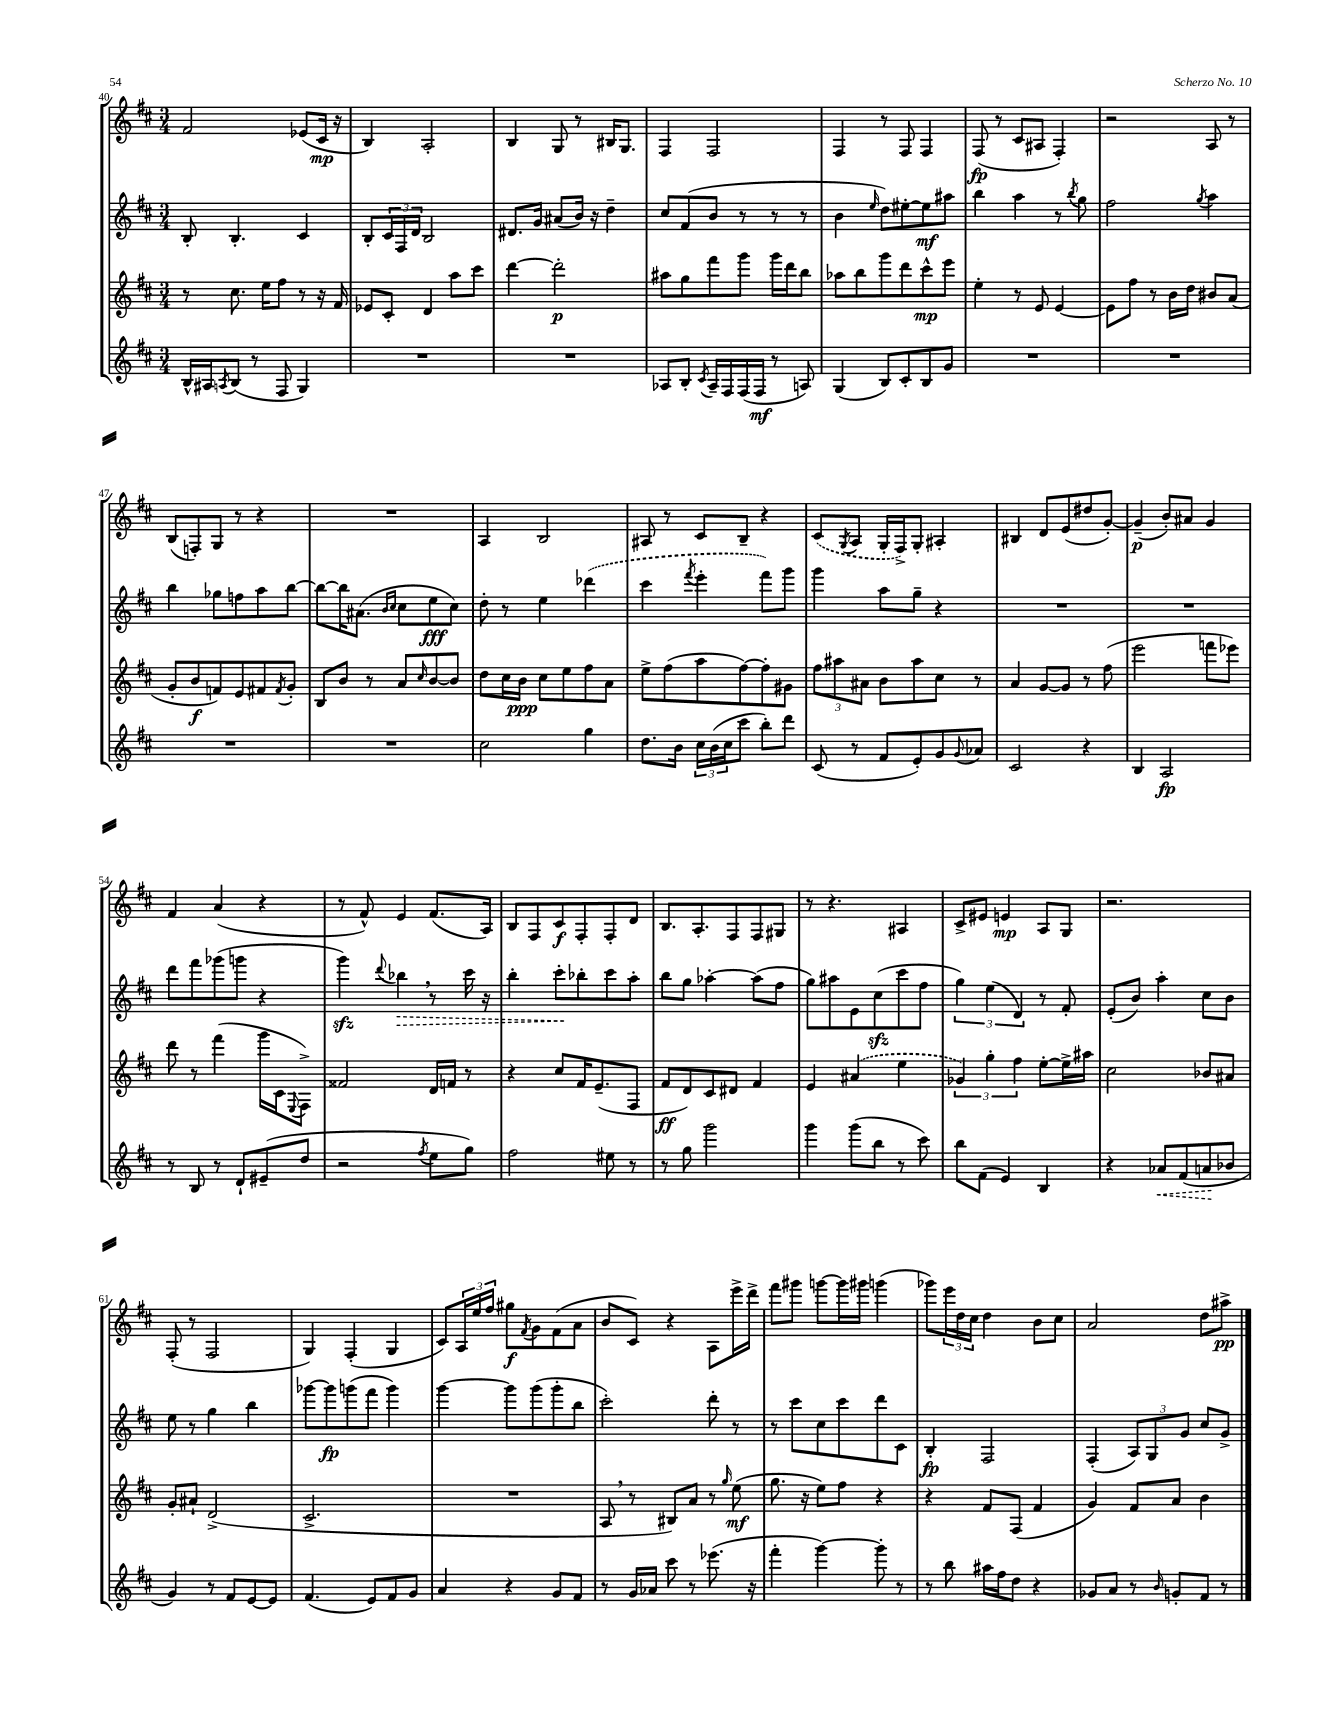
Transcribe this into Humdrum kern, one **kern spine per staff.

**kern	**kern	**kern	**kern
*staff4	*staff3	*staff2	*staff1
*clefG2	*clefG2	*clefG2	*clefG2
*k[f#c#]	*k[f#c#]	*k[f#c#]	*k[f#c#]
*M3/4	*M3/4	*M3/4	*M3/4
16B^^/LL	8r	8B'/	2f#/
16A#/J	.	.	.
8qA/	.	.	.
(8B/J	8.cc#\	4.B'/	.
8r	.	.	.
.	16ee\LK	.	.
8F#/	8ff#\J	.	.
4G/)	8r	4c#/	(8e-/L
.	16r	.	16c#/Jk
.	16f#/	.	16r
=	=	=	=
2.r	8e-/L	8B'/L	4B/)
.	8c#'/J	24c#/L	.
.	.	24F#/	.
.	.	24d/JJ	.
.	4d/	2B/	2A'/
.	8aa\L	.	.
.	8ccc#\J	.	.
=	=	=	=
2.r	[4ddd\	8.d#/L	4B/
.	.	16g/Jk	.
.	2ddd'\]	(8a#/L	8G/
.	.	16b/Jk)	8r
.	.	16r	.
.	.	4dd~\	16B#/LK
.	.	.	8.G/J
=	=	=	=
8A-/L	8aa#\L	8cc#/L	4F#/
8B'/J	8gg\	(8f#/	.
8qc#/	.	.	.
16A-~/LL	8fff#\	8b/J	2F#/
16F#/	.	.	.
(16F#/	8ggg\J	8r	.
16F#/JJ	.	.	.
8r	16ggg\LL	8r	.
.	16ddd\J	.	.
8A/)	8bb\J	8r	.
=	=	=	=
(4G/	8aa-\L	4b\	4F#/
.	8bb\	.	.
.	.	16qqee/	.
8B/L)	8ggg\	8dd\L)	8r
8c#'/	8ddd\	[8ee#'\	8F#/
8B/	8ccc#^^\	8ee#\]	4F#/
8g/J	8eee\J	8aa#\J	.
=	=	=	=
2.r	4ee'\	4bb\	(8F#/
.	.	.	8r
.	8r	4aa\	8c#/L
.	8e/	.	8A#/J
.	[4e/	8r	4F#'/)
.	.	8qbb/	.
.	.	8gg\	.
=	=	=	=
2.r	8e\]L	2ff#\	2r
.	8ff#\J	.	.
.	8r	.	.
.	16b\LL	.	.
.	16dd\JJ	.	.
.	.	8qgg/	.
.	8b#/L	4aa\	8A/
.	(8a/J	.	8r
=	=	=	=
2.r	8g'/L	4bb\	(8B/L
.	8b/	.	8F'/)
.	8f/)	8gg-\L	8G/J
.	8e/	8ff\	8r
.	8f#/	8aa\	4r
.	8qf#/	.	.
.	8g'/J	[8bb\J	.
=	=	=	=
2.r	8B/L	8bb\_L	2.r
.	8b/J	16bb\]K	.
.	.	(8.a#\J	.
.	8r	.	.
.	.	16qqb/LL	.
.	.	16qqcc#/JJ	.
.	8a/L	8cc#\L	.
.	16qqcc#/	.	.
.	[8b/	8ee\	.
.	8b/]J	8cc#\J)	.
=	=	=	=
2cc#\	8dd\L	8dd'\	4A/
.	16cc#\L	8r	.
.	16b\JJ	.	.
.	8cc#\L	4ee\	2B/
.	8ee\	.	.
4gg\	8ff#\	(4ddd-\	.
.	8a\J	.	.
=	=	=	=
8.dd\L	8ee^\L	4ccc#\	8A#/
.	(8ff#\	.	8r
16b\Jk	.	.	.
.	.	8qfff#/	.
24cc#\LL	8aa\	4eee'\	8c#/L
(24b\	.	.	.
24cc#\J	.	.	.
8ccc#\J	[8ff#\)	.	8B~/J
8bb'\L)	8ff#'\]	8fff#\L)	4r
8ddd\J	8g#\J	8ggg\J	.
=	=	=	=
(8c#/	12ff#\L	4ggg\	(8c#/L
.	12aa#\	.	.
.	.	.	8qG/
8r	.	.	8A/J
.	12a#\J	.	.
8f#/L	8b\L	8aa\L	16G'/LL
.	.	.	16F#^/J)
8e'/)	8aa#\	8gg~\J	8G'/J
8g/	8cc#\J	4r	4A#'/
8qqg/	.	.	.
8a-/J	8r	.	.
=	=	=	=
2c#/	4a/	2.r	4B#/
.	[8g/L	.	8d/L
.	8g/]J	.	(8e/
4r	8r	.	8dd#/
.	(8ff#\	.	[8g'/J)
=	=	=	=
4B/	2eee\	2.r	(4g~/]
2A/	.	.	8b'/L)
.	.	.	8a#/J
.	8fff\L	.	4g/
.	8eee-\J)	.	.
=	=	=	=
8r	8ddd\	8ddd\L	4f#/
8B/	8r	8fff#\	.
8r	(4fff#\	(8ggg-\	(4a/
8d`/L	.	8ggg\J	.
(8e#~/	16ggg\LL	4r	4r
.	16c#\J	.	.
.	8qqE/	.	.
8dd/J	8F#^\J)	.	.
=	=	=	=
2r	2f##/	4ggg\)	8r
.	.	.	8f#^^/)
.	.	8qqddd/	.
.	.	4bb-\	4e/
8qff#/	.	.	.
8ee\L	16d/LL	8r	(8.f#/L
.	16f/JJ	.	.
8gg\J)	8r	16ccc#\	.
.	.	16r	16A/Jk)
=	=	=	=
2ff#\	4r	4bb'\	8B/L
.	.	.	8F#/
.	8cc#/L	8ccc#'\L	8c#/
.	16f#/K	8bb-'\	8F#'/
.	(8.e~/	.	.
8ee#\	.	8ccc#\	8F#'/
8r	8F#/J	8aa'\J	8d/J
=	=	=	=
8r	8f#/L	8bb\L	8.B/L
8gg\	8d/)	8gg\J	.
.	.	.	8.A'/
2ggg\	8c#/	[4aa-'\	.
.	8d#/J	.	8F#/
.	4f#/	(8aa-\]L	8F#/
.	.	8ff#\J	8G#/J
=	=	=	=
4ggg\	4e/	8gg\L)	8r
.	.	8aa#\	4.r
(8ggg\L	(4a#/	8e\	.
8bb\J	.	(8cc#\	.
8r	4ee\	8ccc#\	4A#/
8ccc#\)	.	8ff#\J	.
=	=	=	=
8bb\L	6g-/)	6gg\)	8c#^/L
(8f#\J	.	.	8e#/J
.	6gg'\	(6ee\	.
4e/)	.	.	4e/
.	6ff#\	6d/)	.
4B/	[8ee'\L	8r	8A/L
.	16ee^\]L	8f#'/	8G/J
.	16aa#\JJ	.	.
=	=	=	=
4r	2cc#\	(8e'/L	2.r
.	.	8b/J)	.
8a-/L	.	4aa'\	.
(8f#/	.	.	.
8a/	8b-/L	8cc#\L	.
8b-/J	8a#/J	8b\J	.
=	=	=	=
4g/)	8g'/L	8ee\	(8F#'/
.	8a#`/J	8r	8r
8r	(2d^/	4gg\	2F#/
8f#/L	.	.	.
[8e/	.	4bb\	.
8e/]J	.	.	.
=	=	=	=
(4.f#/	2.c#^/	[8ggg-\L	4G/)
.	.	8ggg-\]	.
.	.	(8ggg\	(4F#'/
8e/L)	.	8fff#\J	.
8f#/	.	4ggg\)	4G/
8g/J	.	.	.
=	=	=	=
4a/	2.r	[4ggg\	8c#/L)
.	.	.	24A/L
.	.	.	24ee/
.	.	.	24ff#/JJ
4r	.	8ggg\]L	8gg#\L
.	.	.	8qf#/
.	.	(8ggg\	8g\
8g/L	.	8ggg'\	(8f#\
8f#/J	.	8bb\J	8a\J
=	=	=	=
8r	8A/	2ccc#'\)	8b/L
16g/LL	8r	.	8c#/J)
16a-/JJ	.	.	.
8ccc#\	8B#/L)	.	4r
8r	8a/J	.	.
(8.eee-\	8r	8ddd'\	8A\L
.	16qqgg/	.	.
.	(8ee\	8r	16eee^\L
16r	.	.	16ddd^\JJ
=	=	=	=
4fff#'\	8.gg\	8r	8fff#\L
.	.	8ccc#\L	8ggg#\J
.	16r	.	.
[4ggg\)	8ee\L)	8cc#\	[8ggg\L
.	8ff#\J	8ccc#\	16ggg\]L
.	.	.	16ggg#\JJ
8ggg'\]	4r	8ddd\	(4ggg\
8r	.	8c#\J	.
=	=	=	=
8r	4r	4B'/	8ggg-\L)
8bb\	.	.	24eee\L
.	.	.	24dd\
.	.	.	24cc#\JJ
16aa#\LL	8f#/L	2F#/	4dd\
16ff#\J	.	.	.
8dd\J	(8F#/J	.	.
4r	4f#/	.	8b\L
.	.	.	8cc#\J
=	=	=	=
8g-/L	4g/)	(4F#'/	2a/
8a/J	.	.	.
8r	8f#/L	12A/L)	.
.	.	12G/	.
16qqb/	.	.	.
8g'/L	8a/J	.	.
.	.	12g/J	.
8f#/J	4b\	8cc#/L	8dd\L
8r	.	8g^/J	8aa#^\J
==	==	==	==
*-	*-	*-	*-
